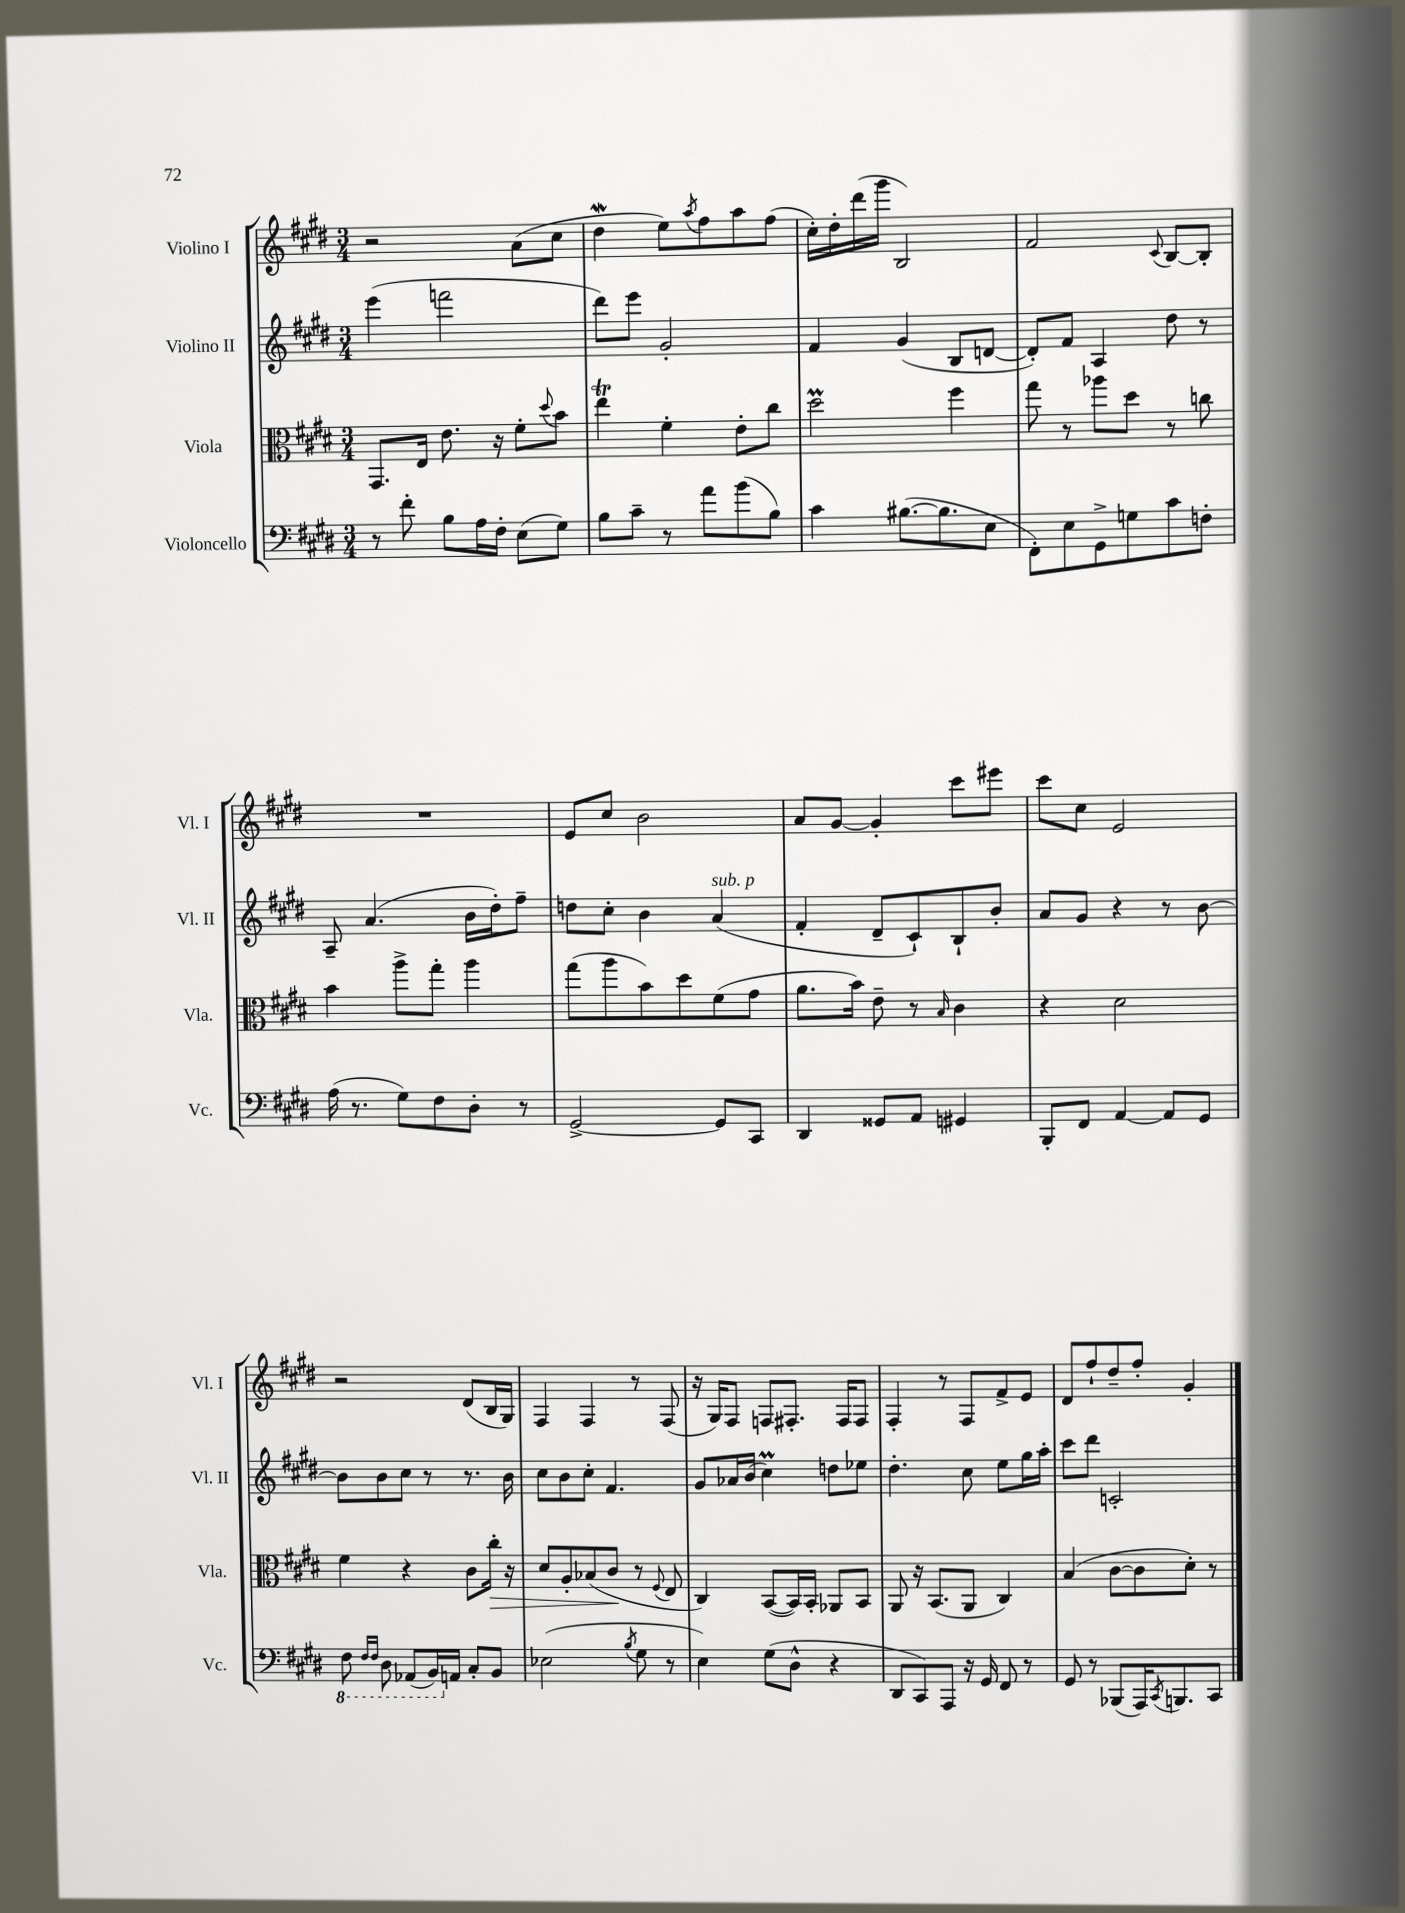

**kern	**kern	**kern	**kern
*staff4	*staff3	*staff2	*staff1
*clefF4	*clefC3	*clefG2	*clefG2
*k[f#c#g#d#]	*k[f#c#g#d#]	*k[f#c#g#d#]	*k[f#c#g#d#]
*M3/4	*M3/4	*M3/4	*M3/4
8r	8.GG#	(4eee	2r
8f#'	.	.	.
.	16E	.	.
8B	8.e	2fff	.
16A	.	.	.
16F#'	16r	.	.
(8E	8f#'	.	(8a
.	8qqdd#	.	.
8G#)	8b	.	8cc#
=	=	=	=
8B	4ee	8ddd#)	4dd#
8c#~	.	8eee	.
8r	4f#'	2g#'	8ee)
.	.	.	8qaa
8a	.	.	8ff#
(8b	8e'	.	8aa
8B)	8cc#	.	(8ff#
=	=	=	=
4c#	2dd#	4f#	16cc#')
.	.	.	16dd#'
.	.	.	(16ddd#
.	.	.	16ggg#
([8.B#	.	(4g#	2B)
8.B#]	.	.	.
.	4ff#	8B	.
8E	.	[8d	.
=	=	=	=
8FF#')	8gg#	8d'])	2f#
8E	8r	8f#	.
8GG#^	8aa-	4A	.
8G	8dd#	.	.
.	.	.	8qqc#
8c#	8r	8dd#	[8B
8F'	8cc	8r	8B']
=	=	=	=
(16A	4b	8A~	2.r
8.r	.	.	.
.	.	(4.a	.
8G#)	8aa^	.	.
8F#	8gg#'	.	.
8D#'	4aa	16b	.
.	.	16dd#')	.
8r	.	8ff#~	.
=	=	=	=
[2GG#^	(8gg#	8dd	8e
.	8aa	8cc#'	8cc#
.	8b)	4b	2b
.	8dd#	.	.
8GG#]	(8f#	(4a	.
8CC#	8g#	.	.
=	=	=	=
4DD#	8.a	4f#'	8a
.	.	.	[8g#
.	16b)	.	.
8GG##	8e~	8d#~	4g#']
8AA	8r	8c#`)	.
.	16qqB	.	.
4GG#	4c#	8B`	8ccc#
.	.	8b'	8eee#
=	=	=	=
8BBB'	4r	8a	8ccc#
8FF#	.	8g#	8cc#
[4AA	2d#	4r	2e
8AA]	.	8r	.
8GG#	.	[8b	.
=	=	=	=
8FF#	4f#	8b]	2r
16qqFF#	.	.	.
16qqFF#	.	.	.
8DD#	.	8b	.
(8AAA-	4r	8cc#	.
16BBB)	.	8r	.
16AA	.	.	.
8C#'	8c#	8.r	(8d#
8BB	16cc#'	.	16B
.	16r	16b	16G#)
=	=	=	=
(2E-	8d#	8cc#	4F#
.	8A'	8b	.
.	(8B-	8cc#'	4F#
.	8c#	4.f#	.
8qB	.	.	.
8G#	8r	.	8r
.	8qqF#	.	.
8r	8E	.	(8F#
=	=	=	=
4E)	4C#)	8g#	16r
.	.	.	16G#)
.	.	16a-	8F#
.	.	(16b	.
(8G#	([8BB	4cc#)	8F
8D#^^	16BB])	.	8.F#'
.	16BB'	.	.
4r	8AA-	8dd	.
.	.	.	16F#
.	8BB	8ee-	8F#
=	=	=	=
8DD#	8AA	4.dd#'	4F#'
8CC#)	16r	.	.
.	(8.BB	.	.
8AAA	.	.	8r
16r	8AA	8cc#	8F#
16GG#	.	.	.
8FF#	4C#)	8ee	8f#^
8r	.	16gg#	8e
.	.	16aa'	.
=	=	=	=
8GG#	(4B	8ccc#	8d#
8r	.	8ddd#	8ff#`
(8BBB-	[8c#	2c'	8dd#~
16AAA)	8c#]	.	8ff#'
8qCC#	.	.	.
8.BBB	.	.	.
.	8d#')	.	4g#'
8CC#	8r	.	.
==	==	==	==
*-	*-	*-	*-
